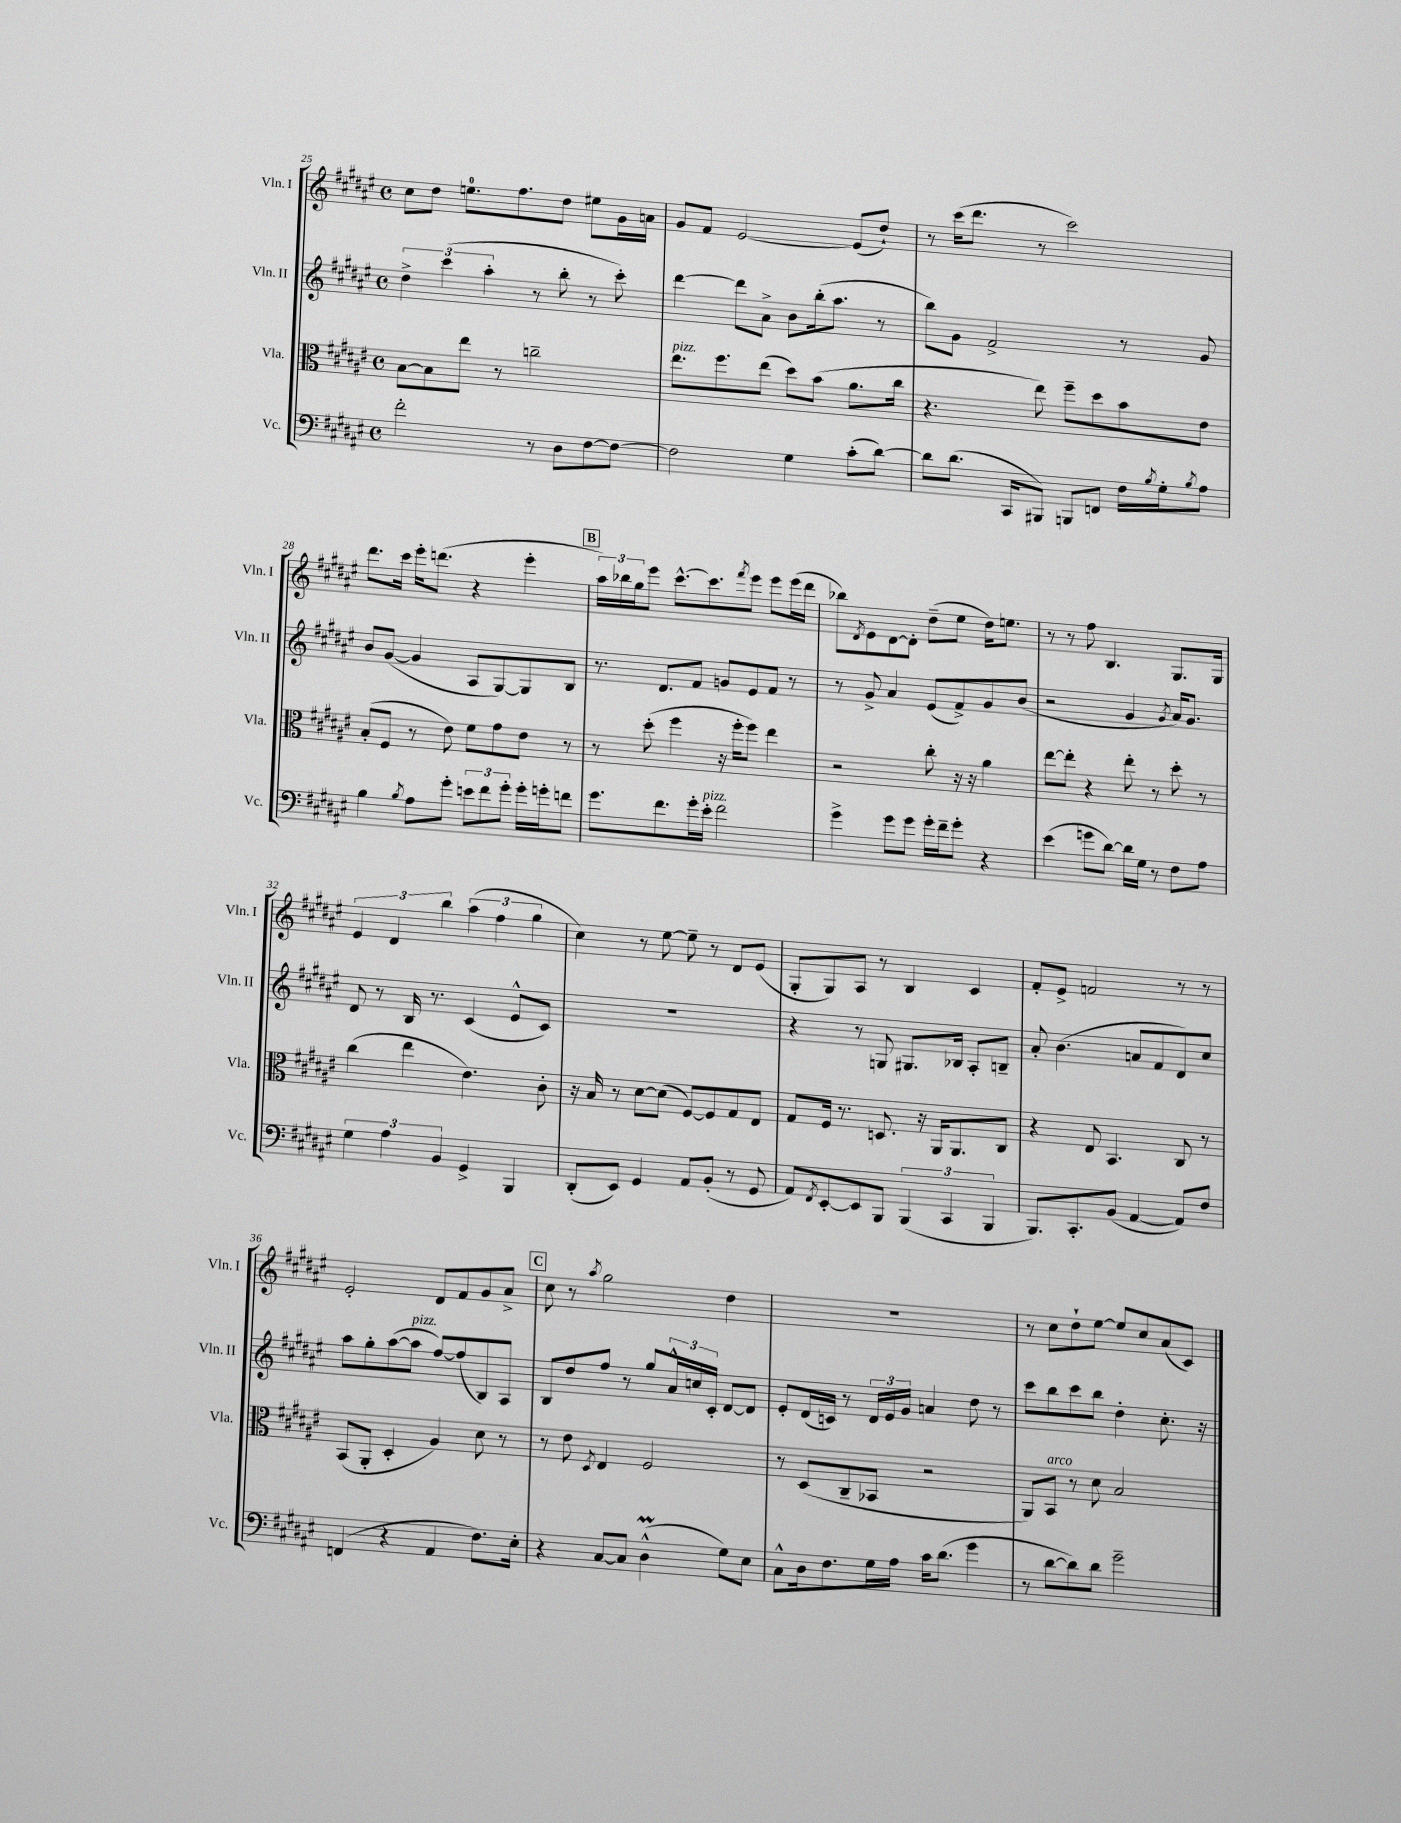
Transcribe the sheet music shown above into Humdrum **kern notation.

**kern	**kern	**kern	**kern
*part4	*part3	*part2	*part1
*staff4	*staff3	*staff2	*staff1
*I"Vc.	*I"Vla.	*I"Vln. II	*I"Vln. I
*I'Vc.	*I'Vla.	*I'Vln. II	*I'Vln. I
*clefF4	*clefC3	*clefG2	*clefG2
*k[f#c#g#d#a#e#]	*k[f#c#g#d#a#e#]	*k[f#c#g#d#a#e#]	*k[f#c#g#d#a#e#]
*M4/4	*M4/4	*M4/4	*M4/4
*met(c)	*met(c)	*met(c)	*met(c)
=25	=25	=25	=25
2f#'\	[8B\L	6dd#^\	8cc#\L
.	8B\]	.	8dd#\J
.	.	(6ccc#\	.
.	8ee#\J	.	8.een\L
.	.	6aa#'\	.
.	8r	.	.
.	.	.	8.ff#\
8r	2ccn~\	8r	.
8D#\L	.	8bb'\	8dd#\J
[8F#\	.	8r	8ee#X\L
8F#\J_	.	8ccc#'\)	16g#\L
.	.	.	16an\JJ
=26	=26	=26	=26
!	!LO:TX:a:i:t=pizz.	!	!
2F#\]	8.ee#\L	[4ddd#\	8g#/L
.	.	.	8f#/J
.	8.ff#\	.	.
.	.	8ddd#\L]	[2e#/
.	(8ee#\J	8a#^\J	.
4G#\	8dd#\L)	8b\L	.
.	(8b\J	(16bb'\k	.
.	.	8.aa#\J	.
(8c#'\L	8.a#\L	.	(8e#/L]
[8d#\J)	.	8r	8dd#`/J)
.	16cc#\Jk	.	.
=27	=27	=27	=27
8d#\L]	4.r	8bb\L)	8r
(8.d#\J	.	8g#\J	(16ccc#\KL
.	.	.	8.ddd#\J
.	.	2f#^/	.
16CC#/KL	.	.	.
8BBB#X/J)	8ee#\)	.	8r
8BBBn/L	8ff#~\L	.	2ccc#\)
8FFn/J	8dd#\	.	.
16F#\LL	8b\	8r	.
8qB/	.	.	.
16G#'\J	.	.	.
8qB/	.	.	.
8A#\J	8e#\J	8g#/	.
!!LO:LB:g=z
=28	=28	=28	=28
4B\	(8B'/L	8b/L	8.ddd#\L
.	8F#/J	([8g#/J	.
.	.	.	16ccc#\Jk
8qB/	.	.	.
8A#\L	8r	4g#/]	16eee#'\KL
.	.	.	(8.dddn\J
8g#'\J	8e#\)	.	.
12en\L	8f#\L	8A#/L	4r
12f#\	.	.	.
.	8g#\	[8G#/)	.
12g#'\J	.	.	.
16g#'\LL	8e#\J	8G#/]	4eee#'\
16gn'\J	.	.	.
8fn\J	8r	8B/J	.
!!LO:REH:place=s1:t=B
=29	=29	=29	=29
8.g#\L	8r	8.r	24aa#\LL)
.	.	.	24bb-X\
.	.	.	24gg#\J
.	(8dd#'\	.	8eee#\J
8.f#\	.	8.d#/L	.
.	4ff#\	.	[8.ccc#^^\L
16g#'\L	.	8f#/J	.
!LO:TX:a:i:t=pizz.	!	!	!
16e#'\JJ	.	.	8.ccc#\]
2f#\	16r	8gn/L	.
.	16ff#'\KL	.	.
.	.	.	8qfff#/
.	8ff#\J)	8e#/	8eee#\J
.	4ee#\	8f#/J	8eee#\L
.	.	8r	(16eee#\L
.	.	.	16ddd#\JJ
=30	=30	=30	=30
4g#^\	2r	8r	8bb-X\L)
.	.	.	8qd#/
.	.	8g#^/	8e#\
8g#\L	.	4a#/	[8d#\
8g#\J	.	.	8d#'\J]
16g#'\LL	8cc#'\	(8e#/L	(8dd#~\L
16f#~\J	.	.	.
8g#'\J	16r	8f#^/)	8ee#\J
.	16r	.	.
4r	4a#\	8g#/	16dd#\KL)
.	.	.	8.een\J
.	.	(8b/J	.
=31	=31	=31	=31
(4e#\	[8ee#\L	2r	8r
.	8ee#'\J]	.	8r
8gn\L	4r	.	8ff#\
[8d#\J)	.	.	4.B/
16d#\LL]	8ee#'\	4g#/	.
16G#\JJ	.	.	.
8r	8r	.	.
.	.	8qg#/	.
8F#\L	8dd#'\	16a#/KL)	8.G#/L
.	.	8.g#/J	.
8A#\J	8r	.	.
.	.	.	16G#/Jk
!!LO:LB:g=z
=32	=32	=32	=32
6G#\	(4cc#\	8d#/	6e#/
.	.	8r	.
6A#\	.	.	6d#/
.	4ee#\	16B/	.
.	.	8.r	.
6BB/	.	.	6bb\
4GG#^/	4.e#\)	(4c#/	(6aa#\
.	.	.	6ff#\
4BBB/	.	8e#^^/L	.
.	.	.	6gg#\
.	8c#'\	8c#/J)	.
=33	=33	=33	=33
(8DD#'/L	16r	1r	4cc#\)
.	16B/	.	.
8EE#/J)	8r	.	.
4GG#/	[8d#\L	.	8r
.	(8d#\J]	.	[8ee#\
8AA#/L	[8F#/L)	.	8ee#~\]
(8BB'/J	8F#/]	.	8r
8r	8G#/	.	8d#/L
8GG#/	8E#/J	.	(8e#/J
=34	=34	=34	=34
8AA#/L)	8G#/L	4r	8G#'/L
8qFF#/	.	.	.
[8EE#'/	16F#/Jk	.	8G#/)
.	8.r	.	.
8EE#/]	.	8r	8A#/J
8BBB/J	8.Dn/	8Gn/	8r
(6BBB/	.	8.G#X/L	4B/
.	16r	.	.
.	16AA#/KL	.	.
6CC#/	.	.	.
.	8.AA#/	16B-X/Jk	.
.	.	8A#'/L	4c#/
6BBB/	.	.	.
.	8C#/J	8Bn~/J	.
=35	=35	=35	=35
8.BBB/L)	4r	8a#'/	8f#'/L
.	.	(4.b\	8e#^/J
8.CC#'/	.	.	.
.	8E#/	.	2fn/
(8BB/J	4.BB/	.	.
[4AA#/	.	8an/L	.
.	.	8f#/	.
8AA#/L])	8C#/	8d#/)	8r
8F#/J	8r	8cc#/J	8r
!!LO:LB:g=z
=36	=36	=36	=36
(4FFn/	(8BB/L	8aa#\L	2e#'/
.	8AA#'/J	8gg#'\	.
4r	4D#'/	([8aa#\	.
!	!	!LO:TX:a:i:t=pizz.	!
.	.	8aa#\J]	.
4AA#/	4A#/)	[8ff#/L)	8d#/L
.	.	(8ff#/]	8f#/
8.F#\L)	8d#\	8B/)	8g#/
.	8r	8A#/J	8a#^/J
16E#'\Jk	.	.	.
!!LO:REH:place=s1:t=C
=37	=37	=37	=37
4r	8r	8B/L	8cc#\
.	8e#\	8dd#/	8r
.	8qD#/	.	8qaa#/
[8C#/L	4E#/	8ff#/J	2gg#\
8C#/J]	.	8r	.
(4D#M^^\	2F#/	8gg#/L	.
.	.	24a#^^/L	.
.	.	24ccn/	.
.	.	24c#'/JJ	.
8G#\L)	.	[8d#/L	4dd#\
8E#\J	.	8d#/J]	.
=38	=38	=38	=38
8C#^^\L	8r	8e#'/L	1r
16D#\k	(8D#/L	(16d#/L	.
8.F#\	.	16cn/JJ)	.
.	8C#~/	8r	.
16G#\L	8BB-X/J	24d#/LL	.
.	.	24e#/	.
16A#\JJ	.	.	.
.	.	24g#/JJ	.
16c#\KL	2r	4an/	.
(8.d#\J	.	.	.
4g#\	.	8dd#\	.
.	.	8r	.
=39	=39	=39	=39
8r	8AA#/L)	8ccc#\L	8r
!	!LO:TX:a:i:t=arco	!	!
[8d#\L	8BB/J	8bb\	8cc#\L
8d#\])	8r	8ccc#\	8dd#`\
8d#\J	8d#\	8bb\J	[8ee#\J
2g#~\	2B/	4dd#'\	8ee#/L]
.	.	.	8cc#/
.	.	8.cc#'\	(8a#/
.	.	.	8c#/J)
.	.	16r	.
==	==	==	==
*-	*-	*-	*-
